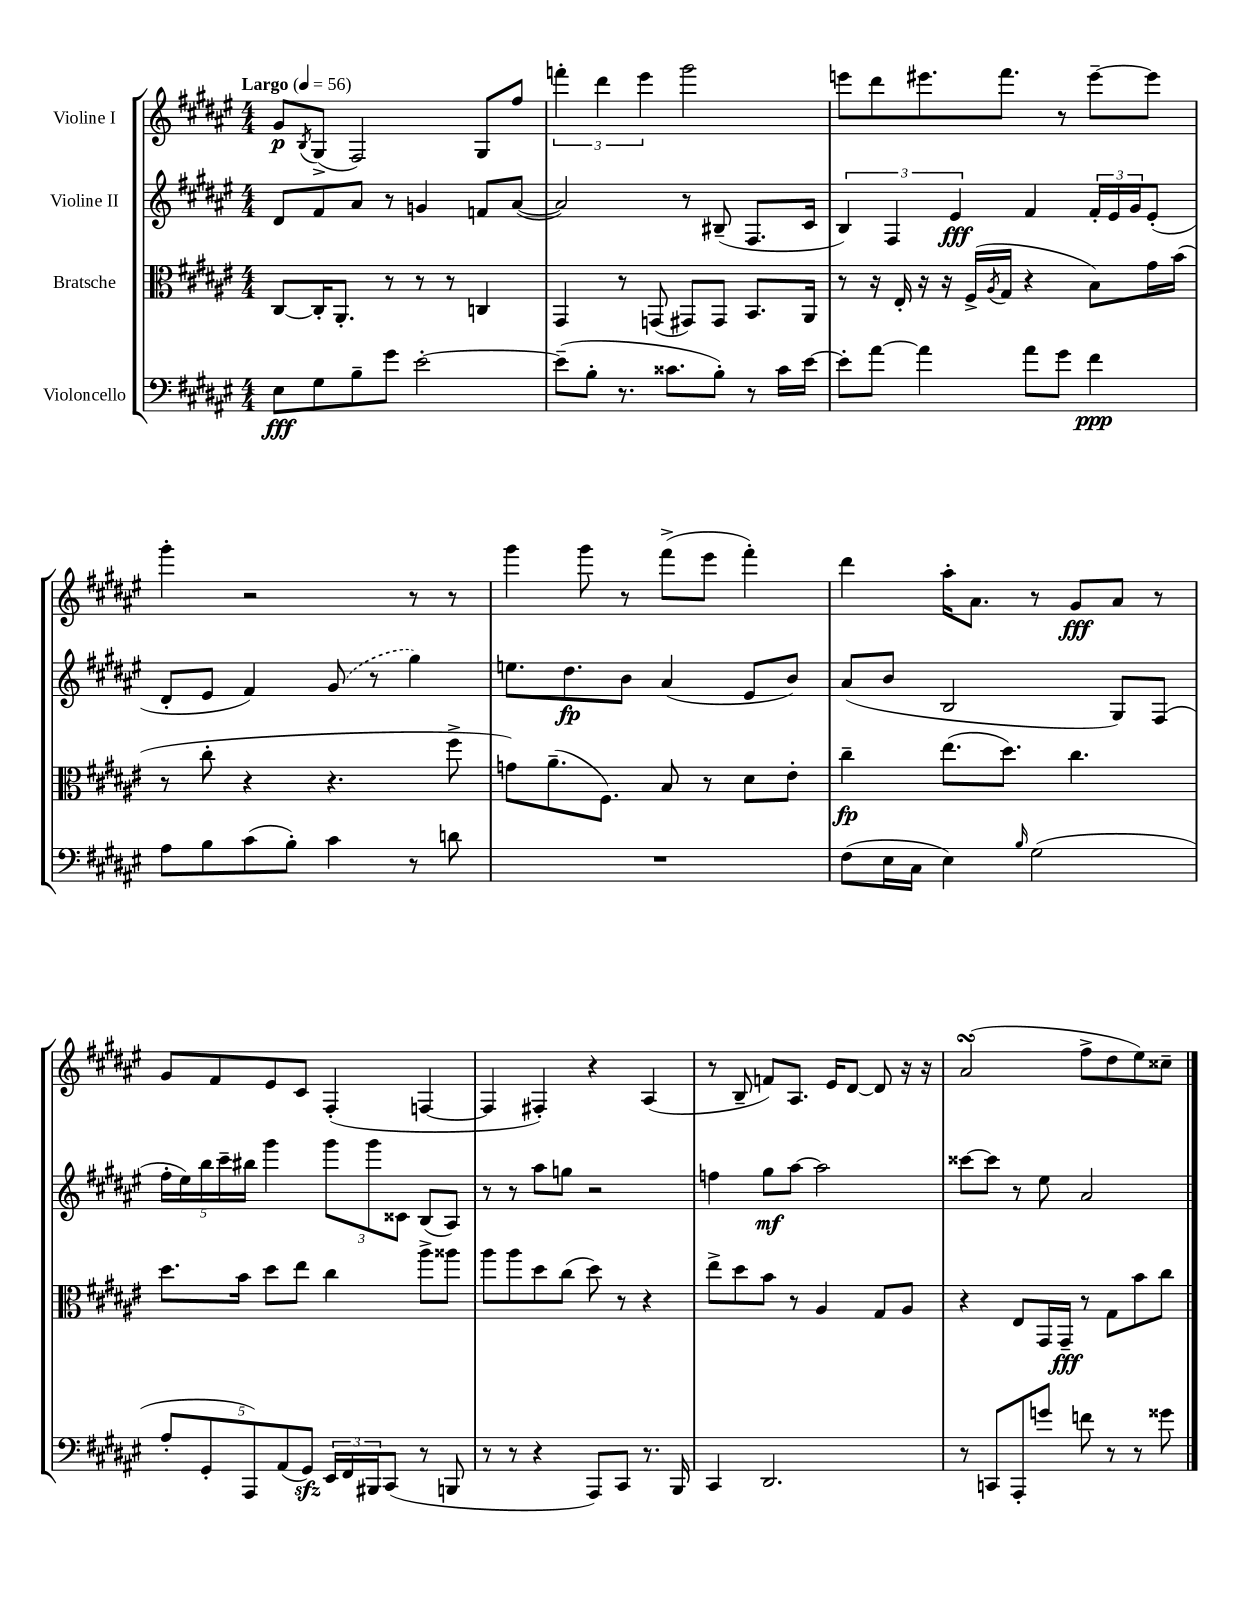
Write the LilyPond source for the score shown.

<<
\new StaffGroup <<
\new Staff = "s0" \with { instrumentName = "Violine I" } {
    \clef treble \key fis \major \numericTimeSignature \time 4/4 \tempo "Largo" 4 = 56
    gis'8\p \acciaccatura { b8 } gis8->( fis2) gis8 fis''8 |
    \tuplet 3/2 { f'''4-. dis'''4 eis'''4 } gis'''2 |
    e'''8 dis'''8 eis'''8. fis'''8. r8 eis'''8~-- eis'''8 |
    gis'''4-. r2 r8 r8 |
    gis'''4 gis'''8 r8 fis'''8->( eis'''8 fis'''4-.) |
    dis'''4 ais''16-. ais'8. r8 gis'8\fff ais'8 r8 |
    gis'8 fis'8 eis'8 cis'8 fis4-.( f4~ |
    f4 fis4-.) r4 ais4( |
    r8 b8-- f'8) ais8. eis'16 dis'8~ dis'8 r16 r16 |
    ais'2\turn( fis''8-> dis''8 eis''8) cisis''8-- \bar "|." |
}
\new Staff = "s1" \with { instrumentName = "Violine II" } {
    \clef treble \key fis \major \numericTimeSignature \time 4/4
    dis'8 fis'8 ais'8 r8 g'4 f'8 ais'8~( |
    ais'2) r8 bis8--( fis8. cis'16 |
    \tuplet 3/2 { b4) fis4 eis'4\fff } fis'4 \tuplet 3/2 { fis'16-. eis'16 gis'16 } eis'8-.( |
    dis'8-. eis'8 fis'4) \once \slurDashed gis'8( r8 gis''4) |
    e''8. dis''8.\fp b'8 ais'4( eis'8 b'8) |
    ais'8( b'8 b2 gis8) fis8( |
    \tuplet 5/4 { fis''16-. eis''16) b''16 cis'''16-- bis''16 } gis'''4 \tuplet 3/2 { gis'''8 gis'''8 cisis'8 } b8( ais8) |
    r8 r8 ais''8 g''8 r2 |
    f''4 gis''8\mf ais''8~ ais''2 |
    cisis'''8~ cisis'''8 r8 eis''8 ais'2 \bar "|." |
}
\new Staff = "s2" \with { instrumentName = "Bratsche" } {
    \clef alto \key fis \major \numericTimeSignature \time 4/4
    cis8~ cis16-. ais,8.-. r8 r8 r8 c4 |
    gis,4 r8 g,8( gis,8) gis,8 b,8. ais,16 |
    r8 r16 eis16-. r16 r16 fis16->( \acciaccatura { ais8 } gis16 r4 b8) gis'16 b'16( |
    r8 cis''8-. r4 r4. fis''8-> |
    g'8) ais'8.--( fis8.) b8 r8 dis'8 eis'8-. |
    cis''4--\fp eis''8.( dis''8.) cis''4. |
    dis''8. b'16 dis''8 eis''8 cis''4 ais''8-> aisis''8 |
    ais''8 ais''8 dis''8 cis''8( dis''8) r8 r4 |
    eis''8-> dis''8 b'8 r8 ais4 gis8 ais8 |
    r4 eis8 gis,16 gis,16--\fff r8 gis8 b'8 cis''8 \bar "|." |
}
\new Staff = "s3" \with { instrumentName = "Violoncello" } {
    \clef bass \key fis \major \numericTimeSignature \time 4/4
    eis8\fff gis8 b8-- gis'8 eis'2~-. |
    eis'8--( b8-. r8. cisis'8. b8-.) r8 cisis'16 eis'16~ |
    eis'8-. ais'8~ ais'4 ais'8 gis'8 fis'4\ppp |
    ais8 b8 cis'8( b8-.) cis'4 r8 d'8 |
    R1 |
    fis8( eis16 cis16 eis4) \grace { b16 } gis2( |
    \tuplet 5/4 { ais8-. gis,8-. ais,,8) ais,8( gis,8\sfz) } \tuplet 3/2 { eis,16 fis,16 bis,,16 } cis,8( r8 b,,8 |
    r8 r8 r4 ais,,8) cis,8 r8. b,,16 |
    cis,4 dis,2. |
    r8 c,8 ais,,8-. g'8 f'8 r8 r8 gisis'8 \bar "|." |
}
>>
>>
\layout { \context { \Score \remove "Bar_number_engraver" } }
